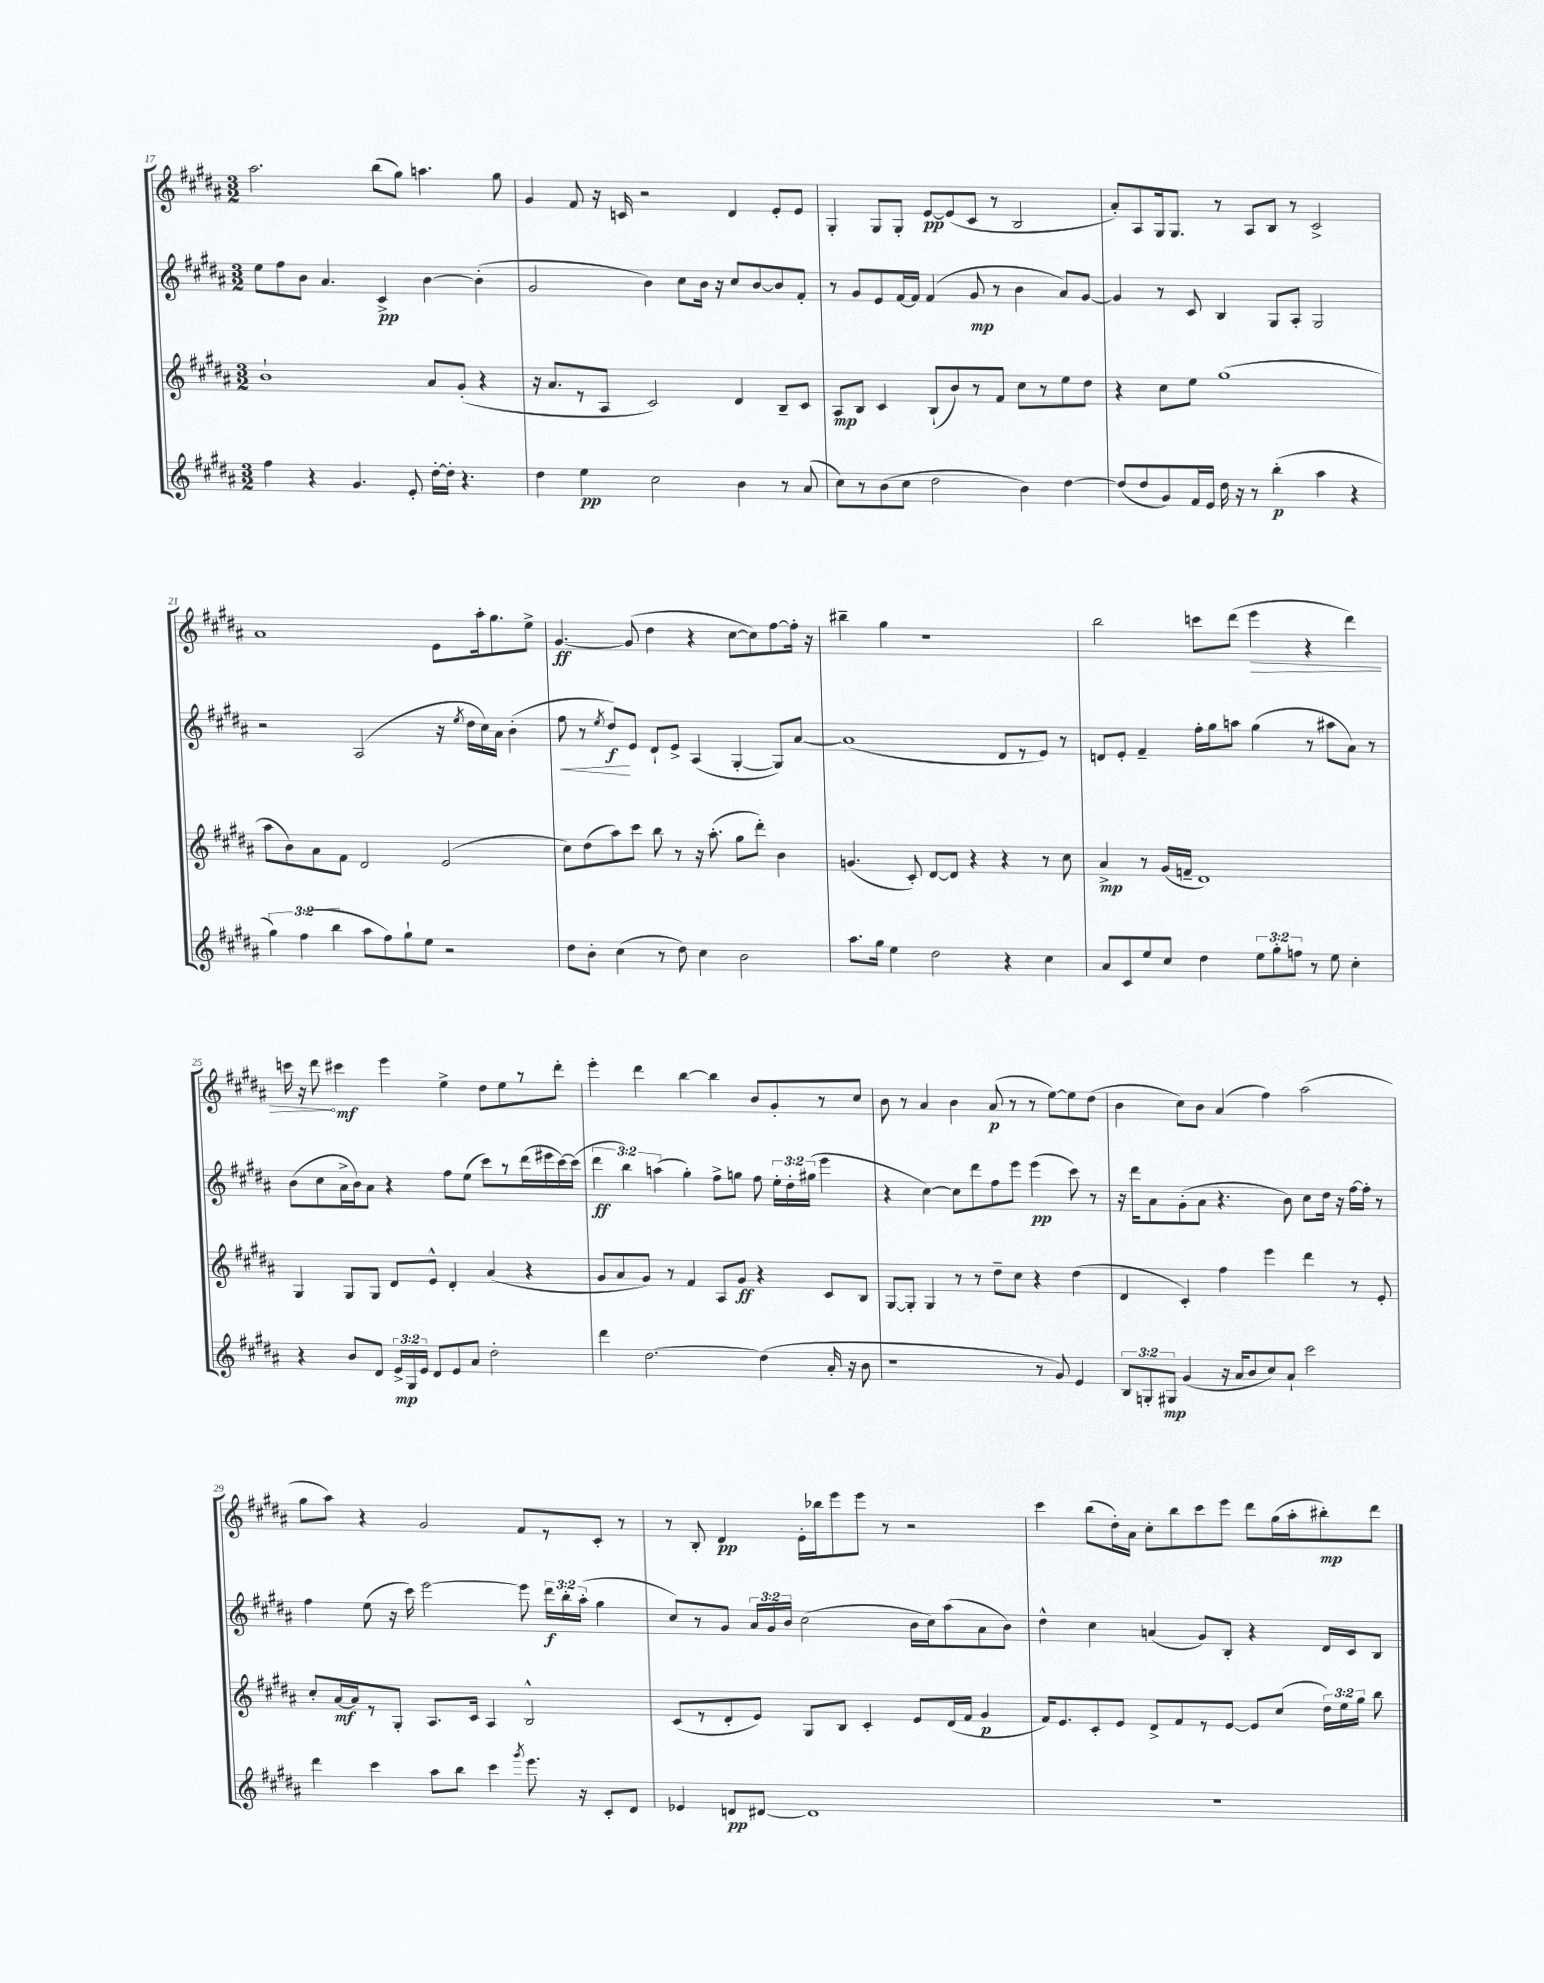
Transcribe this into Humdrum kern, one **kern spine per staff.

**kern	**dynam	**kern	**dynam	**kern	**dynam	**kern	**dynam
*part4	*part4	*part3	*part3	*part2	*part2	*part1	*part1
*staff4	*staff4	*staff3	*staff3	*staff2	*staff2	*staff1	*staff1
*clefG2	*	*clefG2	*	*clefG2	*	*clefG2	*
*k[f#c#g#d#a#]	*	*k[f#c#g#d#a#]	*	*k[f#c#g#d#a#]	*	*k[f#c#g#d#a#]	*
*M3/2	*	*M3/2	*	*M3/2	*	*M3/2	*
=17	=17	=17	=17	=17	=17	=17	=17
4ff#\	.	1b`	.	8ee\L	.	2.aa#\	.
.	.	.	.	8ff#\	.	.	.
4r	.	.	.	8b\J	.	.	.
.	.	.	.	4.a#/	.	.	.
4.g#/	.	.	.	.	.	.	.
.	.	.	.	4c#^/	pp	(8bb\L	.
8e'/	.	.	.	.	.	8gg#\J)	.
[16dd#'\LL	.	8a#/L	.	[4b\	.	4.aan\	.
16dd#'\JJ]	.	.	.	.	.	.	.
4.r	.	(8g#'/J	.	.	.	.	.
.	.	4r	.	(4b'\]	.	.	.
.	.	.	.	.	.	8gg#\	.
=18	=18	=18	=18	=18	=18	=18	=18
4dd#\	.	16r	.	2g#/	.	4g#/	.
.	.	8.a#/L	.	.	.	.	.
4ee\	pp	8r	.	.	.	8f#/	.
.	.	8A#/J	.	.	.	16r	.
.	.	.	.	.	.	16cn/	.
2cc#\	.	2c#/)	.	4b\)	.	2r	.
.	.	.	.	8cc#\L	.	.	.
.	.	.	.	16b\Jk	.	.	.
.	.	.	.	16r	.	.	.
4b\	.	4d#/	.	8cc#/L	.	4d#/	.
.	.	.	.	[8b/	.	.	.
8r	.	8B~/L	.	8b/]	.	8e'/L	.
(8a#/	.	8c#/J	.	8f#'/J	.	8e/J	.
=19	=19	=19	=19	=19	=19	=19	=19
8cc#\L)	.	8A#/L	mp	8r	.	4G#'/	.
8r	.	8B/J	.	8g#/L	.	.	.
(8b\	.	4c#/	.	8e/	.	8G#/L	.
8cc#\J	.	.	.	[16f#/L	.	8G#'/J	.
.	.	.	.	16f#/JJ]	.	.	.
2dd#\	.	(8B`/L	.	(4f#/	.	[8e/L	pp
.	.	8b/)	.	.	.	(8e/]	.
.	.	8r	.	8g#/	mp	8c#/J	.
.	.	8f#/J	.	8r	.	8r	.
4b\)	.	8cc#\L	.	4b\	.	2B/	.
.	.	8r	.	.	.	.	.
[4dd#\	.	8ee\	.	8a#/L)	.	.	.
.	.	8dd#\J	.	[8g#/J	.	.	.
=20	=20	=20	=20	=20	=20	=20	=20
(8dd#/L]	.	4r	.	4g#/]	.	8a#'/L)	.
8dd#/	.	.	.	.	.	8A#/	.
8g#/)	.	8cc#\L	.	8r	.	16G#/k	.
.	.	.	.	.	.	8.G#/J	.
16f#/L	.	8ee\J	.	8c#/	.	.	.
16e/JJ	.	.	.	.	.	.	.
16dd#\	.	(1gg#	.	4B/	.	8r	.
16r	.	.	.	.	.	.	.
8r	.	.	.	.	.	8A#/L	.
(4bb'\	p	.	.	8G#/L	.	8B/J	.
.	.	.	.	8A#'/J	.	8r	.
4aa#\	.	.	.	2G#/	.	2c#^/	.
4r	.	.	.	.	.	.	.
!!LO:LB:g=z
=21	=21	=21	=21	=21	=21	=21	=21
6gg#\)	.	8aa#\L	.	2r	.	1a#	.
.	.	8b\)	.	.	.	.	.
(6ff#\	.	.	.	.	.	.	.
.	.	8a#\	.	.	.	.	.
6bb\	.	.	.	.	.	.	.
.	.	8f#\J	.	.	.	.	.
8aa#\L	.	2d#/	.	(2A#/	.	.	.
8ff#\)	.	.	.	.	.	.	.
8gg#`\	.	.	.	.	.	.	.
8ee\J	.	.	.	.	.	.	.
2r	.	(2e/	.	16r	.	8e\L	.
.	.	.	.	8qee/	.	.	.
.	.	.	.	16dd#\LL	.	.	.
.	.	.	.	16cc#\)	.	16aa#'\k	.
.	.	.	.	16a#\JJ	.	8.gg#\	.
.	.	.	.	(4b'\	.	.	.
.	.	.	.	.	.	8ee^\J	.
=22	=22	=22	=22	=22	=22	=22	=22
!	!	!	!	!	!LO:HP:b	!	!
8dd#\L	.	8cc#\L)	.	8ff#\	<	[4.g#/	ff
8b'\J	.	(8dd#\	.	8r	.	.	.
.	.	.	.	8qee/	.	.	.
(4cc#\	.	8aa#\)	.	8dd#/L)	f	.	.
.	.	8ccc#\J	.	8e/J	[	(8g#/]	.
8r	.	8bb\	.	8d#`/L	.	4dd#\	.
8dd#\)	.	8r	.	8e^/J	.	.	.
4cc#\	.	16r	.	(4A#/	.	4r	.
.	.	(8.aa#'\	.	.	.	.	.
2b\	.	8gg#\L	.	[4G#'/	.	[8cc#\L	.
.	.	8ddd#'\J)	.	.	.	8cc#\])	.
.	.	4b\	.	8G#/L])	.	[8ff#\	.
.	.	.	.	[8a#/J	.	16ff#'\Jk]	.
.	.	.	.	.	.	16r	.
=23	=23	=23	=23	=23	=23	=23	=23
8.aa#\L	.	(4.gn/	.	(1a#]	.	4bb#X~\	.
16gg#\Jk	.	.	.	.	.	.	.
4ee\	.	.	.	.	.	4gg#\	.
.	.	8c#'/)	.	.	.	.	.
2dd#\	.	[8d#/L	.	.	.	1r	.
.	.	8d#/J]	.	.	.	.	.
.	.	4r	.	.	.	.	.
4r	.	4r	.	8d#/L	.	.	.
.	.	.	.	8r	.	.	.
4cc#\	.	8r	.	8e/J)	.	.	.
.	.	8cc#\	.	8r	.	.	.
=24	=24	=24	=24	=24	=24	=24	=24
8a#/L	.	4a#^/	mp	8dn/L	.	2bb\	.
8c#/	.	.	.	8e'/J	.	.	.
8ee/	.	8r	.	4f#~/	.	.	.
8cc#/J	.	(16g#/LL	.	.	.	.	.
.	.	16fn~/JJ	.	.	.	.	.
4dd#\	.	1d#)	.	16ff#'\LL	.	8cccn\L	.
.	.	.	.	16gg#\J	.	.	.
.	.	.	.	8aan\J	.	(8ddd#\J	.
!	!	!	!	!	!	!	!LO:HP:b
12ee\L	.	.	.	(4gg#\	.	4eee\	>
12gg#'\	.	.	.	.	.	.	.
12ffn\J	.	.	.	.	.	.	.
8r	.	.	.	8r	.	4r	.
8ee\	.	.	.	8aa#X\L	.	.	.
4cc#'\	.	.	.	8a#\J)	.	4ddd#\)	.
.	.	.	.	8r	.	.	.
!!LO:LB:g=z
=25	=25	=25	=25	=25	=25	=25	=25
4r	.	4G#/	.	(8b\L	.	16cccn\	.
.	.	.	.	.	.	16r	.
.	.	.	.	8cc#\	.	8ddd#\	.
8b/L	.	8G#/L	.	16a#^\L	.	4ccc#X\	] mf
.	.	.	.	16b\J)	.	.	.
8d#/J	.	8G#/J	.	8a#\J	.	.	.
24e^/LL	mp	8d#/L	.	4r	.	4eee\	.
24G#/	.	.	.	.	.	.	.
24e/JJ	.	.	.	.	.	.	.
8d#/L	.	8e^^/J	.	.	.	.	.
8e/	.	4d#'/	.	8ff#\L	.	4ee^\	.
8a#/J	.	.	.	(8ee\J	.	.	.
2dd#'\	.	(4a#/	.	8ccc#\L)	.	8dd#\L	.
.	.	.	.	8r	.	8ee\	.
.	.	4r	.	(16ddd#\L	.	8r	.
.	.	.	.	16eee#X\	.	.	.
.	.	.	.	[16ccc#\)	.	8ddd#'\J	.
.	.	.	.	(16ccc#\JJ]	.	.	.
=26	=26	=26	=26	=26	=26	=26	=26
4ddd#\	.	8g#/L	.	6ddd#\	ff	4eee'\	.
.	.	8a#/	.	.	.	.	.
.	.	.	.	6bb\)	.	.	.
[2.dd#\	.	8g#/J)	.	.	.	4ddd#\	.
.	.	.	.	(6aan\	.	.	.
.	.	8r	.	.	.	.	.
.	.	4f#/	.	4gg#'\)	.	[4bb\	.
.	.	8A#/L	.	8ff#^\L	.	4bb\]	.
.	.	8g#/J	ff	8ggn\J	.	.	.
(4dd#\]	.	4r	.	8ff#\	.	8b/L	.
.	.	.	.	24ee'\LL	.	8g#'/	.
.	.	.	.	24dd#'\	.	.	.
.	.	.	.	(24gg#X\JJ	.	.	.
16a#'/	.	8c#/L	.	4eee\	.	8r	.
16r	.	.	.	.	.	.	.
8b\	.	8B/J	.	.	.	8cc#/J	.
=27	=27	=27	=27	=27	=27	=27	=27
1r	.	[8G#/L	.	4r	.	8b\	.
.	.	8G#'/J]	.	.	.	8r	.
.	.	4G#/	.	[4cc#\)	.	4a#/	.
.	.	8r	.	8cc#\L]	.	4b\	.
.	.	8r	.	8ddd#\	.	.	.
.	.	8dd#~\L	.	8ff#\	.	(8a#/	p
.	.	8cc#\J	.	8eee\J	.	8r	.
8r	.	4r	.	(4eee\	pp	8r	.
8g#/)	.	.	.	.	.	[8ee\L)	.
4e/	.	(4dd#\	.	8ccc#\)	.	8ee\]	.
.	.	.	.	8r	.	(8dd#\J	.
=28	=28	=28	=28	=28	=28	=28	=28
12B/L	.	4d#/	.	16r	.	4b\	.
.	.	.	.	16ddd#\KL	.	.	.
12Gn'/	.	.	.	.	.	.	.
.	.	.	.	8a#\	.	.	.
12G#X/J	mp	.	.	.	.	.	.
(4g#/	.	4c#'/)	.	(8g#'\	.	8cc#\L)	.
.	.	.	.	8a#\J	.	8b\J	.
16r	.	4ff#\	.	4.r	.	(4a#/	.
16a#/KL	.	.	.	.	.	.	.
8b/	.	.	.	.	.	.	.
8cc#/)	.	4eee\	.	.	.	4ff#\)	.
8a#`/J	.	.	.	8b\)	.	.	.
2ccc#\	.	4ddd#\	.	8cc#\L	.	(2aa#\	.
.	.	.	.	16dd#\Jk	.	.	.
.	.	.	.	16r	.	.	.
.	.	8r	.	[16ff#\LL	.	.	.
.	.	.	.	16ff#'\JJ]	.	.	.
.	.	8e'/	.	8r	.	.	.
!!LO:LB:g=z
=29	=29	=29	=29	=29	=29	=29	=29
4ddd#\	.	8cc#'/L	.	4ff#\	.	8gg#\L	.
.	.	[16a#/L	mf	.	.	8aa#\J)	.
.	.	16a#/J]	.	.	.	.	.
4ccc#\	.	8r	.	(8ee\	.	4r	.
.	.	8G#'/J	.	16r	.	.	.
.	.	.	.	16ccc#\)	.	.	.
8aa#\L	.	8.A#/L	.	[2eee\	.	2g#/	.
8bb\J	.	.	.	.	.	.	.
.	.	16c#/Jk	.	.	.	.	.
4ccc#\	.	4A#/	.	.	.	.	.
8qggg#/	.	.	.	.	.	.	.
8.eee\	.	2B^^/	.	8eee\]	.	8f#/L	.
.	.	.	.	24ddd#\LL	f	8r	.
.	.	.	.	24bb'\	.	.	.
16r	.	.	.	.	.	.	.
.	.	.	.	(24aa#'\JJ	.	.	.
8c#'/L	.	.	.	4gg#\	.	8c#'/J	.
8d#/J	.	.	.	.	.	8r	.
=30	=30	=30	=30	=30	=30	=30	=30
4e-X/	.	(8c#/L	.	8cc#/L)	.	8r	.
.	.	8r	.	8r	.	8B'/	.
8dn/L	pp	8d#'/	.	8g#/J	.	4d#/	pp
[8d#X/J	.	8e/J)	.	24a#/LL	.	.	.
.	.	.	.	24g#/	.	.	.
.	.	.	.	24b/JJ	.	.	.
1d#]	.	8G#/L	.	(2cc#\	.	16e'\LL	.
.	.	.	.	.	.	16bb-X\J	.
.	.	8B/J	.	.	.	8eee\	.
.	.	4c#'/	.	.	.	8eee\J	.
.	.	.	.	.	.	8r	.
.	.	8e/L	.	16b\LL	.	2r	.
.	.	.	.	16cc#\J)	.	.	.
.	.	(16d#/L	.	(8aa#\	.	.	.
.	.	16f#/JJ	.	.	.	.	.
.	.	4g#/	p	8a#\	.	.	.
.	.	.	.	8b\J)	.	.	.
=31	=31	=31	=31	=31	=31	=31	=31
1.r	.	16f#/KL)	.	4dd#^^\	.	4ccc#\	.
.	.	8.e/	.	.	.	.	.
.	.	8c#'/	.	4cc#\	.	(8bb\L	.
.	.	8e/J	.	.	.	16dd#'\L)	.
.	.	.	.	.	.	16a#\JJ	.
.	.	8d#^/L	.	(4an/	.	8cc#'\L	.
.	.	8f#/	.	.	.	8bb\	.
.	.	8r	.	8g#/L)	.	8ccc#\	.
.	.	[8e/J	.	8B'/J	.	8eee\J	.
.	.	8e/L]	.	4r	.	8ddd#\L	.
.	.	(8cc#/J	.	.	.	(16gg#\L	.
.	.	.	.	.	.	16aa#'\J	.
.	.	24dd#\LL)	.	16d#/LL	.	8bb#X'\)	mp
.	.	24ee\	.	.	.	.	.
.	.	.	.	16c#/J	.	.	.
.	.	24gg#\JJ	.	.	.	.	.
.	.	8bb\	.	8B/J	.	8ddd#\J	.
==	==	==	==	==	==	==	==
*-	*-	*-	*-	*-	*-	*-	*-
